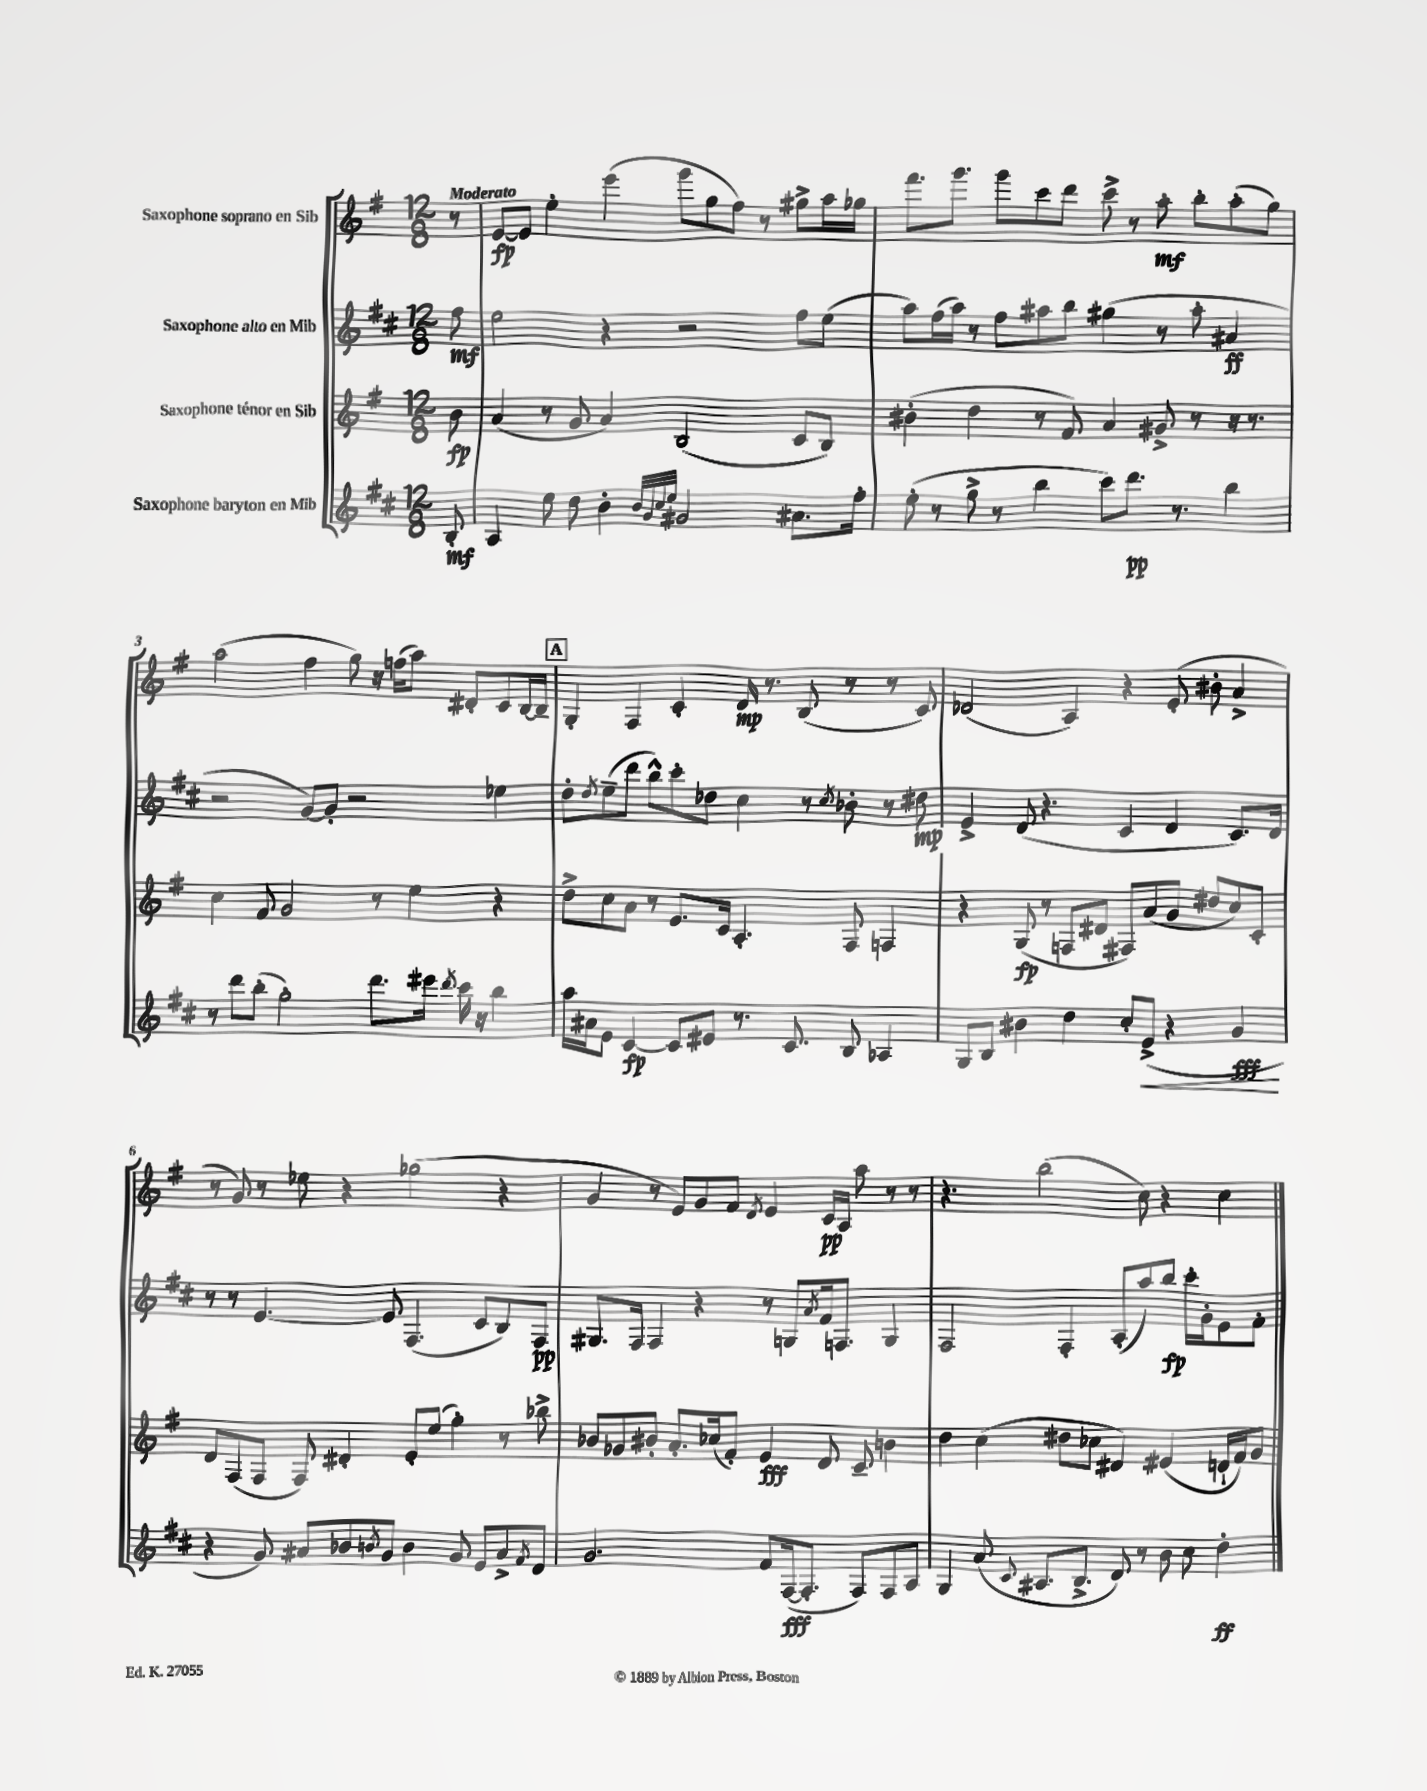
<<
\new StaffGroup <<
\new Staff = "s0" \with { instrumentName = "Saxophone soprano en Sib" } {
    \clef treble \key g \major \numericTimeSignature \time 12/8 \partial 8 \tempo "Moderato"
    r8 |
    e'8~\fp e'8 e''4-. e'''4( g'''8 g''8 fis''8) r8 gis''8-> a''16 ges''16 |
    fis'''8. g'''8. g'''8 c'''8 d'''8 c'''8-> r8 a''8-.\mf b''8-. a''8-.( g''8) |
    a''2( fis''4 g''8) r16 f''16( a''8) dis'8-. c'8 b16~ b16-- |
    \mark \markup { \box "A" } g4-. fis4 c'4-. d'16\mp r8. b8( r8 r8 c'8) |
    des'2( a4) r4 e'8-.( bis'8-. a'4-> |
    r8 g'8) r8 ees''8 r4 ges''2( r4 |
    g'4 r8 e'8) g'8 fis'8 \acciaccatura { d'8 } e'4 c'16\pp a16 a''8 r8 r8 |
    r4. b''2( c''8) r4 c''4 \bar "|." |
}
\new Staff = "s1" \with { instrumentName = "Saxophone alto en Mib" } {
    \clef treble \key d \major \numericTimeSignature \time 12/8 \partial 8
    fis''8\mf |
    e''2 r4 r2 fis''8 e''8( |
    a''8) fis''16( a''16) r8 fis''8 ais''8 b''8 gis''4( r8 ais''8-. ais'4\ff |
    r2 g'8~) g'8-. r2 ees''4 |
    \mark \markup { \box "A" } d''8-. \acciaccatura { d''8 } e''8--( d'''8 b''8-^) cis'''8-. des''8 cis''4 r8 \acciaccatura { cis''8 } bes'8-. r8 dis''8\mp |
    e'4-> d'8( r4. cis'4 d'4 cis'8.) d'16 |
    r8 r8 e'4.~ e'8 fis4.( cis'8 b8) fis8\pp |
    gis8. fis16 fis4 r4 r8 g8 \acciaccatura { a'8 } fis'16 f8. g4 |
    fis2 fis4-. a8-.( a''8) b''8\fp cis'''16-. g'16-. e'8 fis'8-. \bar "|." |
}
\new Staff = "s2" \with { instrumentName = "Saxophone ténor en Sib" } {
    \clef treble \key g \major \numericTimeSignature \time 12/8 \partial 8
    b'8\fp |
    a'4( r8 g'8 a'4) b2( c'8 b8) |
    bis'4-.( d''4 r8 fis'8) a'4 gis'8-> r8 r16 r8. |
    c''4 fis'8 g'2 r8 e''4 r4 |
    \mark \markup { \box "A" } d''8-> c''8 a'8 r8 e'8. c'16 a4.-. fis8 f4 |
    r4 g8\fp( r8 f8 dis'8 fis8) a'8( g'8 dis''8 c''8) c'8-. |
    d'8 fis8( fis8 fis8) dis'4-. e'8-. e''8( g''4-.) r8 bes''8-> |
    bes'8 ges'8 bis'8-. a'8.-. ces''16( fis'8-.) e'4\fff d'8 c'8-- b'4 |
    d''4 c''4( dis''8 ces''8 dis'4) eis'4( d'16-! fis'16) g'8 \bar "|." |
}
\new Staff = "s3" \with { instrumentName = "Saxophone baryton en Mib" } {
    \clef treble \key d \major \numericTimeSignature \time 12/8 \partial 8
    b8-.\mf |
    a4 e''8 d''8 b'4-. \grace { b'32 g'32 cis''32 e''32 } gis'2 ais'8. fis''16-. |
    e''8-.( r8 g''8-> r8 b''4 cis'''8) d'''8.\pp r8. b''4 |
    r8 d'''8 b''8-.( g''2-.) d'''8. eis'''16 \acciaccatura { d'''8 } cis'''16 r16 b''4 |
    \mark \markup { \box "A" } a''16 ais'16 e'8 cis'4~\fp cis'8 eis'8 r8. cis'8. b8 aes4 |
    g8 b8 bis'4 d''4 cis''8-. e'8->\<( r4 g'4\fff\! |
    r4 g'8) ais'8 bes'8 \acciaccatura { b'8 } g'8 b'4 g'8 e'8 ais'8-> \acciaccatura { fis'8 } d'8 |
    g'2. fis'8 fis16~\fff( fis8.-. fis8) fis8 a8 |
    g4 a'8( \appoggiatura { cis'8 } ais8. b8.-> d'8) r8 b'8 cis''8 d''4-.\ff \bar "|." |
}
>>
>>
